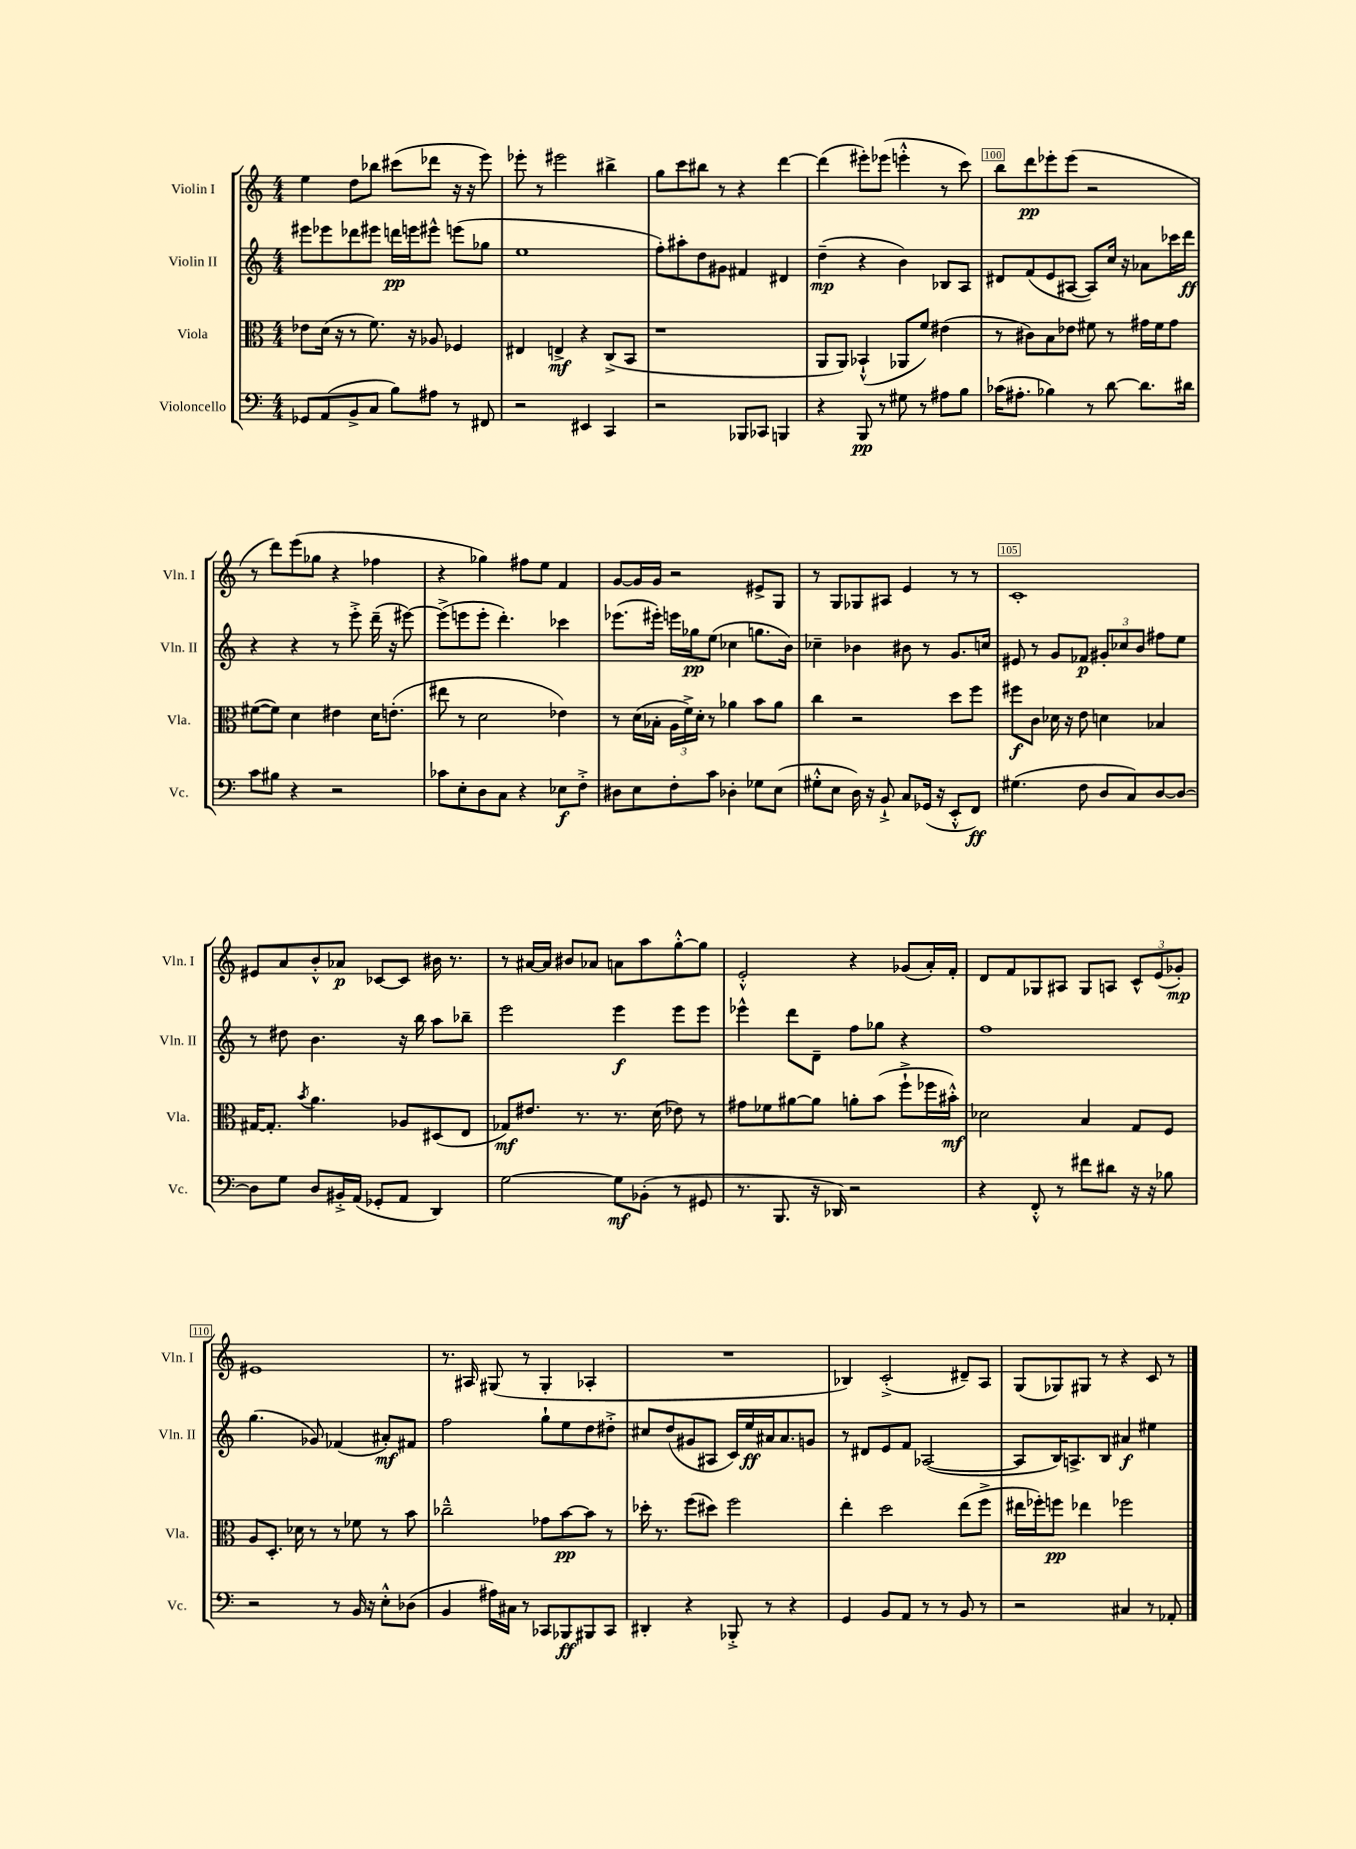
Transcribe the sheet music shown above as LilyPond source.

<<
\new StaffGroup <<
\new Staff = "s0" \with { instrumentName = "Violin I" shortInstrumentName = "Vln. I" } {
    \clef treble \key c \major \numericTimeSignature \time 4/4
    e''4 d''8 bes''8 cis'''8( des'''8 r16 r16 e'''8) |
    ees'''8-. r8 eis'''2 bis''4-> |
    g''8 c'''8 bis''8 r8 r4 d'''4~ |
    d'''4( eis'''8-.) ees'''8( e'''4-.-^ r8 c'''8) |
    b''8 d'''8\pp ees'''8-. ees'''8( r2 |
    r8 d'''8) e'''8( ges''8 r4 fes''4 |
    r4 ges''4) fis''8 e''8 f'4 |
    g'8~ g'16 g'16 r2 eis'8-> g8 |
    r8 g8 ges8 ais8 e'4 r8 r8 |
    c'1-. |
    eis'8 a'8 b'8-.-^ aes'8\p ces'8~ ces'8 bis'16 r8. |
    r8 ais'16~ ais'16 bis'8 aes'8 a'8 a''8 g''8~-.-^ g''8 |
    e'2-.-^ r4 ges'8( a'16-.) f'16-. |
    d'8 f'8 ges8 ais8 ges8 a8 \tuplet 3/2 { c'8-^ e'8( ges'8-.\mp) } |
    eis'1 |
    r8. ais16 gis8( r8 gis4-. aes4-. |
    R1 |
    bes4) c'2-.->( dis'8--) a8 |
    g8( ges8) gis8 r8 r4 c'8 r8 \bar "|." |
}
\new Staff = "s1" \with { instrumentName = "Violin II" shortInstrumentName = "Vln. II" } {
    \clef treble \key c \major \numericTimeSignature \time 4/4
    eis'''8 ees'''8 des'''8 eis'''8 d'''16\pp e'''16 eis'''8-^ e'''8( ges''8 |
    e''1 |
    f''8-.) ais''8-. d''8 gis'8 fis'4 dis'4 |
    d''4--\mp( r4 b'4) bes8 a8 |
    dis'8 f'8( e'8 ais8~ ais8) c''16 r16 aes'8 ces'''16 d'''16\ff |
    r4 r4 r8 e'''8-.-> d'''16--( r16 eis'''8~) |
    eis'''8->( e'''8 e'''8-. d'''4.-.) ces'''4 |
    ees'''8.( eis'''16-.) e'''16 ges''16\pp e''8( ces''4 g''8. b'16) |
    ces''4-- bes'4 bis'8 r8 g'8. c''16 |
    eis'8 r8 g'8 fes'8\p \tuplet 3/2 { gis'8-. ces''8 b'8 } fis''8 e''8 |
    r8 dis''8 b'4. r16 b''16 a''8 bes''8-- |
    e'''2 e'''4\f e'''8 e'''8 |
    ees'''4-^ d'''8 d'8-- f''8 ges''8 r4 |
    f''1 |
    g''4.( ges'8) fes'4( ais'8-.\mf) fis'8 |
    f''2 g''8-! e''8 d''8 dis''8-.-> |
    cis''8 d''8( gis'8 ais8 c'16) e''16\ff ais'16 ais'8. g'8 |
    r8 dis'8 e'8 f'8 aes2~( |
    aes8 b16) a8.-> b8 ais'4\f eis''4 \bar "|." |
}
\new Staff = "s2" \with { instrumentName = "Viola" shortInstrumentName = "Vla." } {
    \clef alto \key c \major \numericTimeSignature \time 4/4
    ees'8 d'16( r16 r8 f'8.) r16 aes8 fes4 |
    eis4 e4->\mf r4 c8->( b,8 |
    r1 |
    a,8 a,8) bes,4-!-^( aes,8 f'8) eis'4( |
    r8 cis'8) b8 ees'8 fis'8 r8 gis'16 fis'16 gis'8 |
    fis'8~( fis'8) d'4 eis'4 d'16 e'8.-.( |
    eis''8 r8 d'2 ees'4) |
    r8 d'16( bes16-. \tuplet 3/2 { a16 f'16->) d'16-. } r8 aes'4 b'8 aes'8 |
    c''4 r2 d''8 f''8 |
    fis''8\f c'8 des'16 r16 e'8 d'4 bes4 |
    gis16~ gis8.-. \acciaccatura { b'8 } a'4. aes8 dis8( e8 |
    ges8\mf) eis'8. r8. r8. d'16( ees'8) r8 |
    gis'8 fes'8 ais'8~ ais'8 a'8-. b'8( f''8-!-> fes''16 bis'16-.-^\mf) |
    des'2 b4 g8 f8 |
    a8 d8.-. des'16 r8 r8 fes'8 r8 b'8 |
    ces''2---^ ges'8 b'8~\pp b'8 r8 |
    des''16-. r8. f''8( dis''8) f''2 |
    e''4-. d''2 e''8( f''8-> |
    eis''16 fes''16-.) f''8\pp ees''4 fes''2 \bar "|." |
}
\new Staff = "s3" \with { instrumentName = "Violoncello" shortInstrumentName = "Vc." } {
    \clef bass \key c \major \numericTimeSignature \time 4/4
    ges,8 a,8( b,8-> c8 b8) ais8 r8 fis,8 |
    r2 eis,4 c,4 |
    r2 bes,,8 ces,8 b,,4 |
    r4 b,,8\pp r8 gis8 r8 ais8 b8 |
    ces'16( ais8.-. bes4) r8 d'8~ d'8. dis'16 |
    c'8 bis8 r4 r2 |
    ces'8 e8-. d8 c8 r4 ees8\f f8-.-> |
    dis8 e8 f8-. c'8 des4-. ges8 e8( |
    gis8-.-^ e8 d16) r16 b,8-!-> c8 ges,16( r16 e,8-.-^ f,8\ff) |
    gis4.( f8 d8 c8) d8~ d8~ |
    d8 g8 d8 bis,16-.-> a,16( ges,8-. a,8 d,4) |
    g2~ g8\mf bes,8-.( r8 gis,8 |
    r8. b,,8. r16 des,16) r2 |
    r4 f,8-.-^ r8 fis'8 dis'8 r16 r16 bes8 |
    r2 r8 b,16 r16 e8-.-^ des8( |
    b,4 ais16) cis16 r8 ces,8 bes,,8\ff bis,,8 ces,8 |
    dis,4-. r4 bes,,8-.-> r8 r4 |
    g,4 b,8 a,8 r8 r8 b,8 r8 |
    r2 cis4 r8 aes,8-. \bar "|." |
}
>>
>>
\layout { \context { \Score currentBarNumber = #96 \override BarNumber.break-visibility = ##(#f #t #t) barNumberVisibility = #(every-nth-bar-number-visible 5) \override BarNumber.stencil = #(make-stencil-boxer 0.1 0.3 ly:text-interface::print) } }
